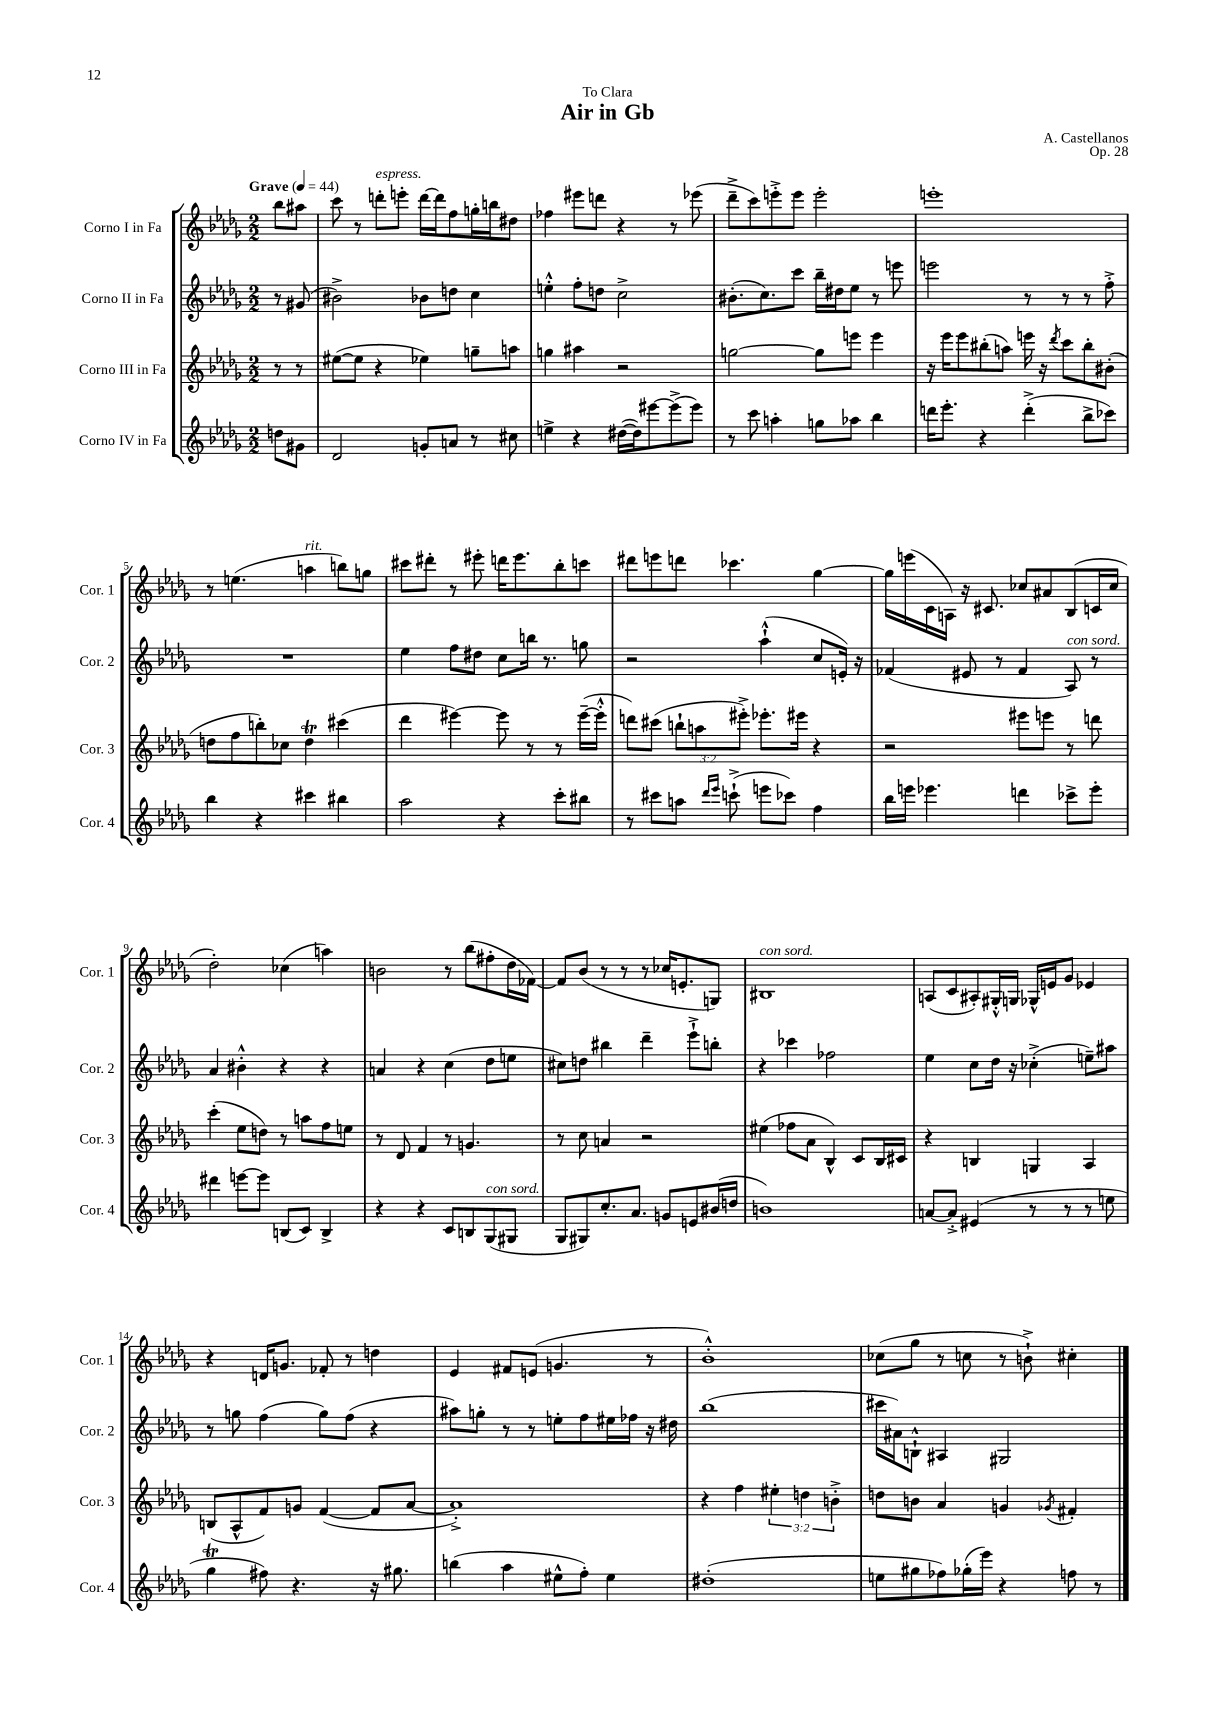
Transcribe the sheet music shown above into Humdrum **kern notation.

**kern	**kern	**kern	**kern
*staff4	*staff3	*staff2	*staff1
*clefG2	*clefG2	*clefG2	*clefG2
*k[b-e-a-d-g-]	*k[b-e-a-d-g-]	*k[b-e-a-d-g-]	*k[b-e-a-d-g-]
*M2/2	*M2/2	*M2/2	*M2/2
*MM44	*MM44	*MM44	*MM44
8dd	8r	8r	8bb-
8g#	8r	(8g#	8aa#
=	=	=	=
2d-	([8ee#	2b#^)	8ccc
.	8ee#]	.	8r
.	4r	.	8ddd'
.	.	.	8eee'
8g'	4ee-)	8b-	[16ddd
.	.	.	16ddd]
8a	.	8dd	8ff
8r	8gg~	4cc	16gg'
.	.	.	16bb
8cc#	8aa	.	8dd#
=	=	=	=
4ee^	4gg	4ee'^^	4ff-
4r	4aa#	8ff'	8eee#
.	.	8dd	8ddd
([16dd#	2r	2cc^	4r
16dd#])	.	.	.
[8eee#	.	.	.
(8eee#^]	.	.	8r
8eee#)	.	.	(8eee-
=	=	=	=
8r	[2gg	(8.b#'	8ddd-~^
8ccc	.	.	8ccc)
.	.	8.cc)	.
4aa'	.	.	8eee'^
.	.	8ccc	8eee
8gg	8gg]	16bb-~	2eee'
.	.	16dd#	.
8aa-	8eee	8ee-	.
4bb-	4eee	8r	.
.	.	8eee	.
=	=	=	=
16ddd	16r	2eee	1eee'
8.eee-'	16eee-	.	.
.	8eee-	.	.
4r	(8bb#'	.	.
.	8aa)	.	.
(4ddd'^	16eee	8r	.
.	16r	.	.
.	8qddd-	.	.
.	8ccc	8r	.
8bb-^	8bb#'	8r	.
8ccc-)	(8b#'	8ff'^	.
=	=	=	=
4bb-	8dd	1r	8r
.	8ff	.	(4.ee
4r	8bb')	.	.
.	8cc-	.	.
4ccc#	4dd	.	4aa
4bb#	(4ccc#	.	8bb)
.	.	.	8gg
=	=	=	=
2aa-	4ddd-	4ee-	8ccc#
.	.	.	8ddd#'
.	[4eee#)	8ff	8r
.	.	8dd#	8eee#'
4r	8eee#]	8cc	16ddd
.	.	.	8.eee#
.	8r	16bb	.
.	.	8.r	.
8ccc'	8r	.	8bb-'
8bb#	([16eee#~	8gg	8ccc
.	16eee#'^^]	.	.
=	=	=	=
8r	8ddd)	2r	8ddd#
8ccc#	(8ccc#	.	8eee
8aa	12bb`	.	8ddd
.	12aa	.	.
16qqddd-	.	.	.
16qqeee-	.	.	.
(8ccc`^	.	.	4.ccc-
.	12eee#'^)	.	.
8eee	8.eee-'	(4aa-`^^	.
8ccc-)	.	.	.
.	16eee#	.	.
4ff	4r	8cc	[4gg-
.	.	16e')	.
.	.	16r	.
=	=	=	=
16bb-	2r	(4f-	16gg-]
16eee	.	.	(16eee
4.eee-	.	.	16c
.	.	.	16A)
.	.	8e#	16r
.	.	.	8.c#
.	.	8r	.
4ddd	8eee#	4f-	8cc-
.	8eee	.	8a#
8ccc-^	8r	8A-)	(8B-
8eee-'	8ddd	8r	16c
.	.	.	16cc-
=	=	=	=
4ddd#	(4ccc'	4a-	2dd-')
[8eee	8ee-	4b#'^^	.
8eee]	8dd)	.	.
(8B	8r	4r	(4cc-
8c)	8aa	.	.
4B^	8ff	4r	4aa)
.	8ee	.	.
=	=	=	=
4r	8r	4a	2b
.	8d-	.	.
4r	4f	4r	.
8c	8r	(4cc	8r
8B	4.g	.	(8bb-
(8G-	.	8dd-	8ff#'
8G#	.	8ee	16dd-
.	.	.	[16f-)
=	=	=	=
8G-	8r	8cc#)	8f-]
8G#)	8cc	8dd	(8b-
8.cc'	4a	4bb#	8r
.	.	.	8r
8.a-	.	.	.
.	2r	4ddd-~	8r
8g	.	.	16cc-
.	.	.	8.e'
8e	.	8eee-`^	.
(16b#	.	8bb'	8G)
16dd	.	.	.
=	=	=	=
1b)	(4ee#	4r	1B#
.	8ff-	4ccc-	.
.	8a-	.	.
.	4B-^^)	2ff-	.
.	8c	.	.
.	16B-	.	.
.	16c#	.	.
=	=	=	=
[8a	4r	4ee-	(8A
8a'^]	.	.	8c
(4e#	4B	8cc	8A#')
.	.	16dd-	16G#'^^
.	.	16r	16G
8r	4G	(4cc-'^	16G-^^
.	.	.	16e
8r	.	.	8g-
8r	4A-	8ee~)	4e-
8ee	.	8aa#	.
=	=	=	=
4gg-	(8B	8r	4r
.	8A-^^	8gg	.
8ff#)	8f)	(4ff	16d
.	.	.	8.g
4.r	8g	.	.
.	([4f	8gg)	8f-'
.	.	(8ff	8r
16r	8f]	4r	4dd
8.gg#	.	.	.
.	[8a-	.	.
=	=	=	=
(4bb	1a-'^])	8aa#)	4e-
.	.	8gg'	.
4aa-	.	8r	8f#
.	.	8r	(8e
8ee#^^	.	8ee'	4.g
8ff')	.	8ff	.
4ee#	.	16ee#	.
.	.	16ff-	.
.	.	16r	8r
.	.	16dd#	.
=	=	=	=
(1dd#'	4r	(1bb-	1b-'^^)
.	4ff	.	.
.	6ee#'	.	.
.	6dd	.	.
.	6b'^	.	.
=	=	=	=
8ee	8dd	16ccc#	(8cc-
.	.	16a#)	.
8gg#	8b	8B`^^	8gg-
8ff-)	4a-	4A#	8r
(16gg-'	.	.	8cc
16eee-)	.	.	.
4r	4g	2G#	8r
.	.	.	8b`^)
.	8qg-	.	.
8ff	4f#'	.	4cc#'
8r	.	.	.
==	==	==	==
*-	*-	*-	*-
